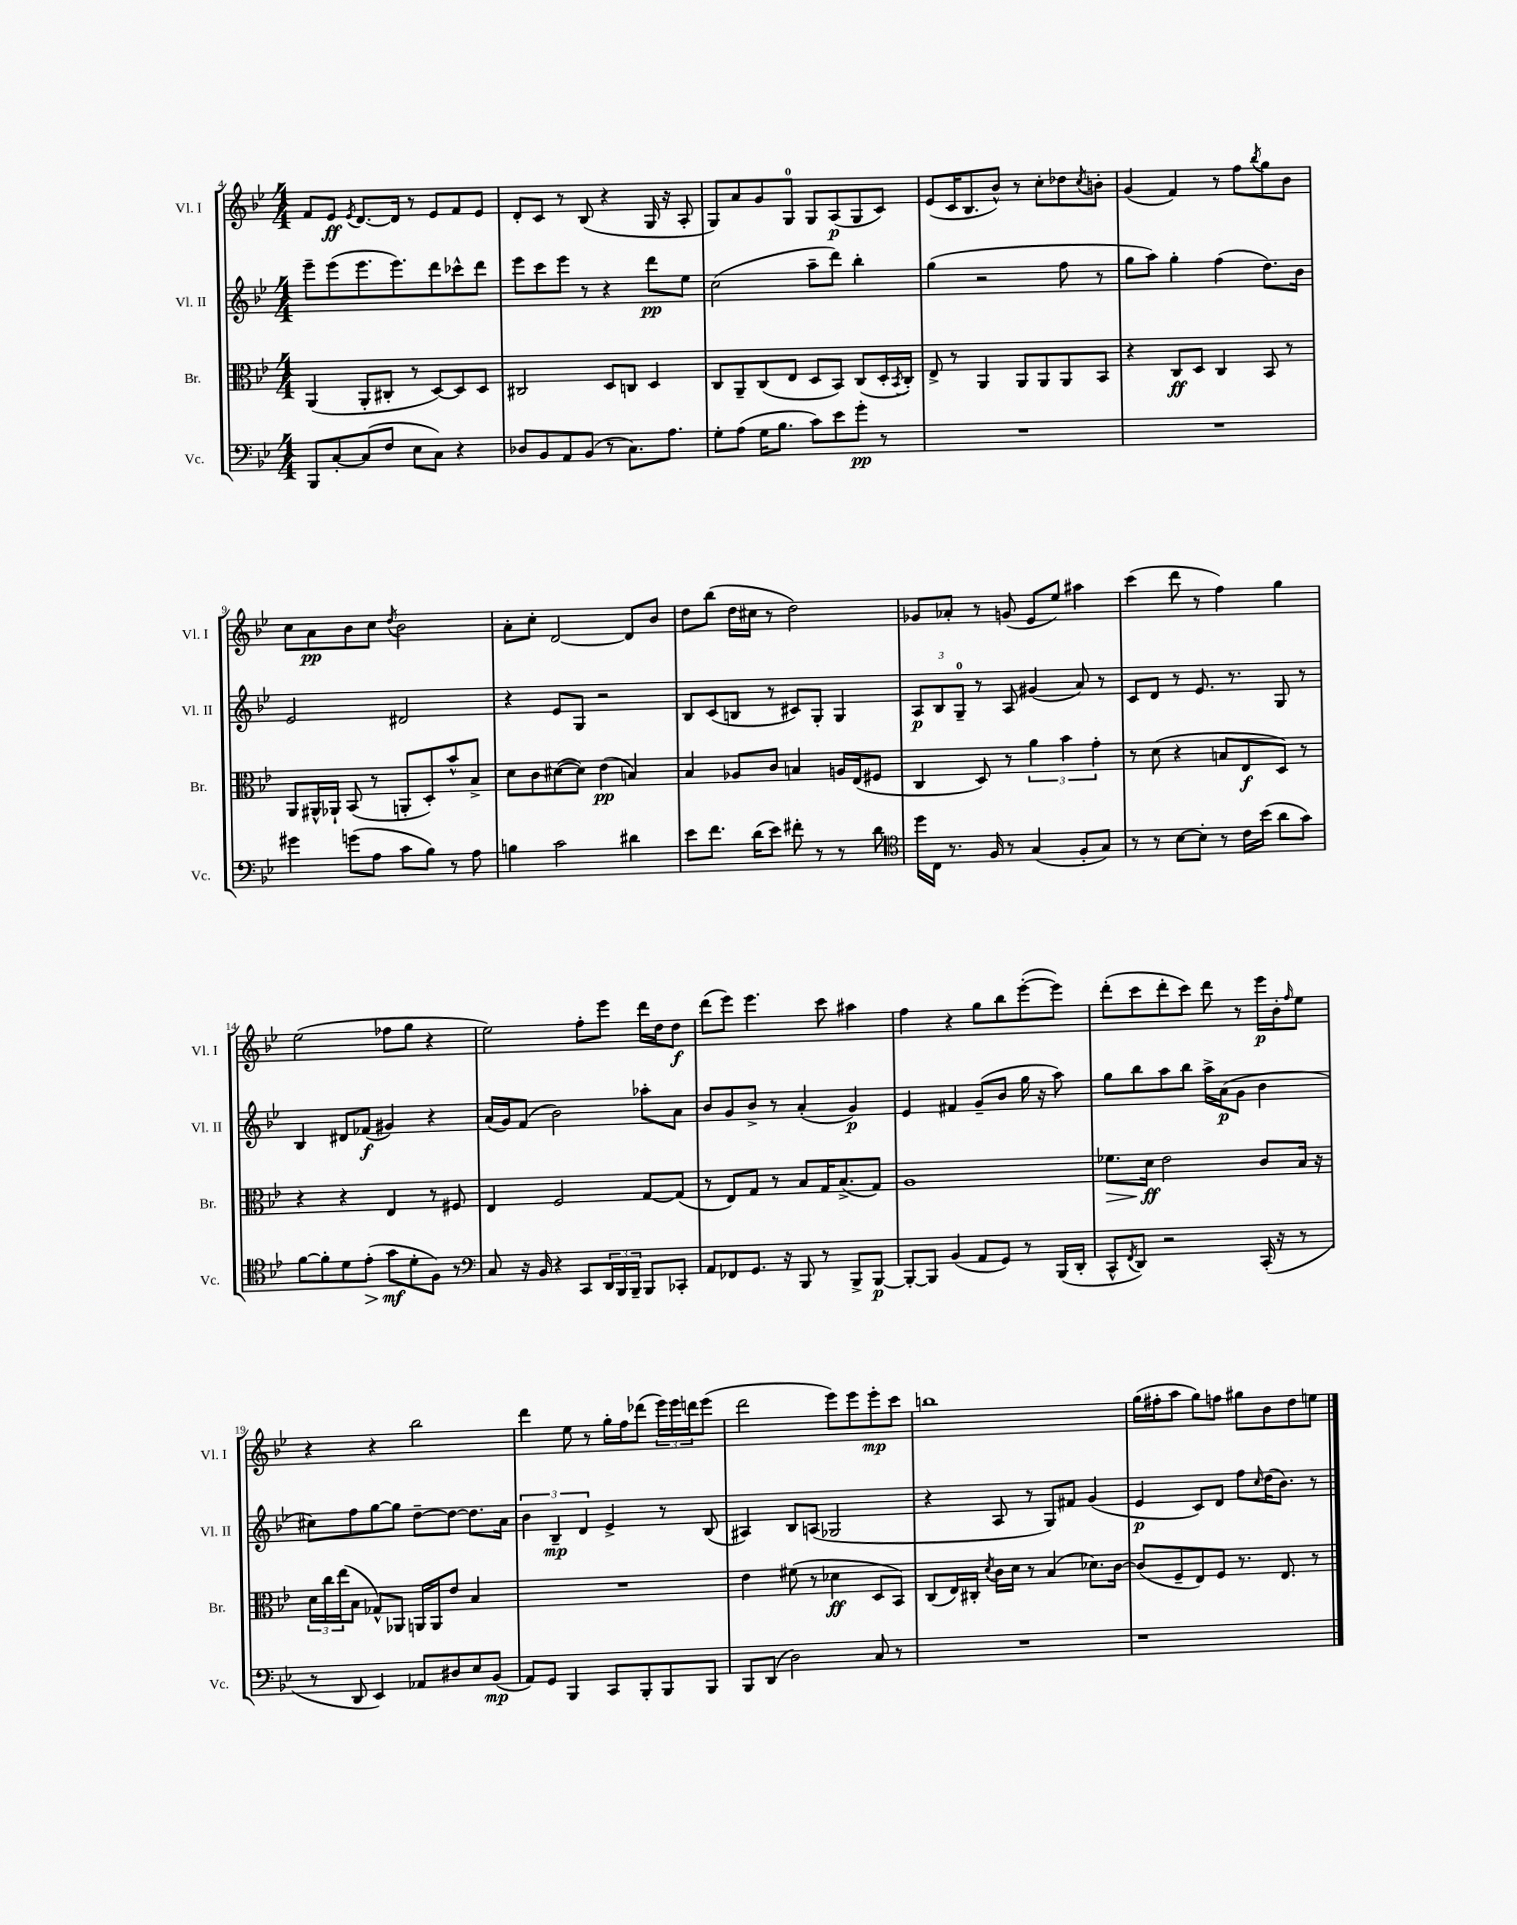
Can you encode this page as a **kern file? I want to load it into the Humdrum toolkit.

**kern	**dynam	**kern	**dynam	**kern	**dynam	**kern	**dynam
*part4	*part4	*part3	*part3	*part2	*part2	*part1	*part1
*staff4	*staff4	*staff3	*staff3	*staff2	*staff2	*staff1	*staff1
*I"Vc.	*	*I"Br.	*	*I"Vl. II	*	*I"Vl. I	*
*I'Vc.	*	*I'Br.	*	*I'Vl. II	*	*I'Vl. I	*
*clefF4	*	*clefC3	*	*clefG2	*	*clefG2	*
*k[b-e-]	*	*k[b-e-]	*	*k[b-e-]	*	*k[b-e-]	*
*M4/4	*	*M4/4	*	*M4/4	*	*M4/4	*
=4	=4	=4	=4	=4	=4	=4	=4
8BBB-/L	.	(4AA/	.	8eee-~\L	.	8f/L	.
[8C'/	.	.	.	(8eee-\	.	8e-/J	ff
.	.	.	.	.	.	8qe-/	.
(8C/]	.	8AA'/L	.	8.eee-\	.	[8.d/L	.
8F/J	.	8C#X'/J	.	.	.	.	.
.	.	.	.	8.eee-\)	.	16d/Jk]	.
8E-\L	.	8r	.	.	.	8r	.
8C\J)	.	[8D/L)	.	8ddd\	.	8e-/L	.
4r	.	8D/]	.	8ccc-X^^\	.	8f/	.
.	.	8D/J	.	8ddd\J	.	8e-/J	.
=5	=5	=5	=5	=5	=5	=5	=5
8D-X/L	.	2C#X/	.	8eee-\L	.	8d'/L	.
8BB-/	.	.	.	8ccc\	.	8c/J	.
8AA/	.	.	.	8eee-\J	.	8r	.
(8BB-/J	.	.	.	8r	.	(8B-/	.
8r	.	8D/L	.	4r	.	4r	.
8.C\L)	.	8Cn/J	.	.	.	.	.
.	.	4D/	.	8ddd\L	pp	16G/	.
8.A\J	.	.	.	.	.	16r	.
.	.	.	.	8ee-\J	.	8A'/	.
=6	=6	=6	=6	=6	=6	=6	=6
8G'\L	.	8C/L	.	(2cc\	.	8G/L)	.
(8A\J	.	8AA~/	.	.	.	8a/	.
16G\KL	.	(8C/	.	.	.	8g/	.
8.B-\J	.	.	.	.	.	.	.
.	.	8E-/J	.	.	.	8G/J	.
8c\L)	.	8D/L	.	8aa~\L	.	8G/L	.
8e-\	.	8BB-/J)	.	8ddd\J)	.	(8A/	p
8g'\J	pp	(8C/L	.	4bb-'\	.	8G/	.
8r	.	16D'/L	.	.	.	8c/J)	.
.	.	8qBB-/	.	.	.	.	.
.	.	16C'/JJ)	.	.	.	.	.
=7	=7	=7	=7	=7	=7	=7	=7
1r	.	8E-^/	.	(4gg\	.	(8e-/L	.
.	.	8r	.	.	.	16c/K	.
.	.	.	.	.	.	8.B-/	.
.	.	4AA/	.	2r	.	.	.
.	.	.	.	.	.	8b-^^/J)	.
.	.	8AA/L	.	.	.	8r	.
.	.	8AA/	.	.	.	8cc'\L	.
.	.	8AA/	.	8ff\	.	8dd-X\	.
.	.	.	.	.	.	8qcc/	.
.	.	8BB-/J	.	8r	.	8bn'\J	.
=8	=8	=8	=8	=8	=8	=8	=8
1r	.	4r	.	8gg\L	.	(4g/	.
.	.	.	.	8aa\J)	.	.	.
.	.	8C/L	ff	4gg'\	.	4f/)	.
.	.	8D/J	.	.	.	.	.
.	.	4C/	.	(4ff\	.	8r	.
.	.	.	.	.	.	8ff\L	.
.	.	.	.	.	.	8qbb-/	.
.	.	8BB-/	.	8.dd\L)	.	8gg\	.
.	.	8r	.	.	.	8b-\J	.
.	.	.	.	16b-\Jk	.	.	.
!!LO:LB:g=z
=9	=9	=9	=9	=9	=9	=9	=9
4g#X\	.	8AA/L	.	2e-/	.	8cc\L	.
.	.	16AA#X^^/L	.	.	.	8a\	pp
.	.	16AA-X`/JJ	.	.	.	.	.
(8gn\L	.	(8BB-/	.	.	.	8b-\	.
8A\J	.	8r	.	.	.	8cc\J	.
.	.	.	.	.	.	8qdd/	.
8c\L	.	8AAn'/L	.	2d#X/	.	2b-\	.
8B-\J)	.	8D'/)	.	.	.	.	.
8r	.	8b-^^/	.	.	.	.	.
8A\	.	8B-^/J	.	.	.	.	.
=10	=10	=10	=10	=10	=10	=10	=10
4Bn\	.	8d\L	.	4r	.	8a'\L	.
.	.	8c\	.	.	.	8cc'\J	.
2c\	.	([8d#X\	.	8e-/L	.	[2d/	.
.	.	8d#\J])	.	8G/J	.	.	.
.	.	(4e-\	pp	2r	.	.	.
4d#X\	.	4Bn/)	.	.	.	8d/L]	.
.	.	.	.	.	.	8b-/J	.
=11	=11	=11	=11	=11	=11	=11	=11
8e-\L	.	4B-/	.	8B-/L	.	8dd\L	.
8.f\J	.	.	.	(8c/	.	(8bb-\J	.
.	.	8A-X/L	.	8Bn/J	.	16dd\LL	.
(16d\KL	.	.	.	.	.	16cc#X\JJ	.
8e-\J)	.	8c/J	.	8r	.	8r	.
8f#X'\	.	4Bn/	.	8c#X/L)	.	2dd\)	.
8r	.	.	.	8G'/J	.	.	.
8r	.	16An/LL	.	4G/	.	.	.
.	.	(16E-/J	.	.	.	.	.
8d\	.	8F#X/J	.	.	.	.	.
=12	=12	=12	=12	=12	=12	=12	=12
*clefC4	*	*	*	*	*	*	*
16dd\LL	.	4C/	.	12A/L	p	8g-X/L	.
16C\JJ	.	.	.	.	.	.	.
.	.	.	.	12B-/	.	.	.
8.r	.	.	.	.	.	8a-X'/J	.
.	.	.	.	12G~/J	.	.	.
.	.	8D/)	.	8r	.	8r	.
16F/	.	.	.	.	.	.	.
8r	.	8r	.	8A/	.	(8gn/	.
(4G/	.	6a\	.	(4g#X/	.	8e-/L	.
.	.	.	.	.	.	8ee-/J)	.
.	.	6b-\	.	.	.	.	.
8F'/L	.	.	.	8a/)	.	4aa#X\	.
.	.	6g'\	.	.	.	.	.
8G/J)	.	.	.	8r	.	.	.
=13	=13	=13	=13	=13	=13	=13	=13
8r	.	8r	.	8c/L	.	(4ccc\	.
8r	.	(8d\	.	8d/J	.	.	.
[8B-\L	.	4r	.	8r	.	8ddd\	.
8B-'\J]	.	.	.	8.e-/	.	8r	.
8r	.	8Bn/L	.	.	.	4ff\)	.
.	.	.	.	8.r	.	.	.
16c\LL	.	8E-/	f	.	.	.	.
(16b-\JJ	.	.	.	.	.	.	.
8a\L	.	8D/J)	.	8G/	.	4gg\	.
8g\J)	.	8r	.	8r	.	.	.
!!LO:LB:g=z
=14	=14	=14	=14	=14	=14	=14	=14
[8f\L	.	4r	.	4B-/	.	(2ee-\	.
8f'\]	.	.	.	.	.	.	.
8d\	.	4r	.	8d#X/L	.	.	.
!	!LO:HP:b	!	!	!	!	!	!
(8e-'\J	>	.	.	(8f-X/J	f	.	.
8g\L	mf	4E-/	.	4g#X/)	.	8ff-X\L	.
8d'\	]	.	.	.	.	8gg\J	.
8F\J)	.	8r	.	4r	.	4r	.
8r	.	8F#X/	.	.	.	.	.
=15	=15	=15	=15	=15	=15	=15	=15
*clefF4	*	*	*	*	*	*	*
8C/	.	4E-/	.	(16a/LL	.	2ee-\)	.
.	.	.	.	16g/J)	.	.	.
16r	.	.	.	(8f/J	.	.	.
16BB-/	.	.	.	.	.	.	.
4r	.	2F/	.	2b-\)	.	.	.
8CC/L	.	.	.	.	.	8ff'\L	.
24DD/L	.	.	.	.	.	8eee-\J	.
24BBB-/	.	.	.	.	.	.	.
24BBB-~/JJ	.	.	.	.	.	.	.
8BBB-/L	.	[8G/L	.	8aa-X'\L	.	16ddd\LL	.
.	.	.	.	.	.	16dd\J	.
8CC-X'/J	.	(8G/J]	.	8a\J	.	8dd\J	f
=16	=16	=16	=16	=16	=16	=16	=16
8AA/L	.	8r	.	8b-/L	.	(8ddd\L	.
8FF-X/	.	8E-/L)	.	8g/	.	8eee-\J)	.
8.GG/J	.	8G/J	.	8b-^/J	.	4.eee-\	.
.	.	8r	.	8r	.	.	.
16r	.	.	.	.	.	.	.
8BBB-/	.	8B-/L	.	(4a'/	.	.	.
8r	.	16G/K	.	.	.	8ccc\	.
.	.	(8.B-^/	.	.	.	.	.
8BBB-^/L	.	.	.	4g/)	p	4aa#X\	.
[8BBB-/J	p	8G/J)	.	.	.	.	.
=17	=17	=17	=17	=17	=17	=17	=17
8BBB-'/L_	.	1A	.	4e-/	.	4ff\	.
8BBB-/J]	.	.	.	.	.	.	.
(4BB-/	.	.	.	4f#X/	.	4r	.
8AA/L	.	.	.	(8g~/L	.	8gg\L	.
8GG/J)	.	.	.	8b-/J	.	8bb-\	.
8r	.	.	.	16gg\	.	([8eee-'\	.
.	.	.	.	16r	.	.	.
(16BBB-/LL	.	.	.	8aa\)	.	8eee-\J])	.
16DD'/JJ	.	.	.	.	.	.	.
=18	=18	=18	=18	=18	=18	=18	=18
!	!	!	!LO:HP:b	!	!	!	!
8CC^^/L	.	8.f-X\L	>	8gg\L	.	(8ddd'\L	.
8qFF/	.	.	.	.	.	.	.
8DD/J)	.	.	.	8bb-\	.	8ccc\	.
.	.	16d\Jk	ff	.	.	.	.
2r	.	2e-\	]	8aa\	.	8ddd'\	.
.	.	.	.	8bb-\J	.	8ccc\J)	.
.	.	.	.	16aa^\LL	.	8ddd\	.
.	.	.	.	(16a\J	p	.	.
.	.	.	.	8g\J	.	8r	.
(16CC'/	.	8c/L	.	4b-\	.	16eee-\LL	p
16r	.	.	.	.	.	16b-'\J	.
.	.	.	.	.	.	16qqff/	.
8r	.	16B-/Jk	.	.	.	8ee-\J	.
.	.	16r	.	.	.	.	.
!!LO:LB:g=z
=19	=19	=19	=19	=19	=19	=19	=19
8r	.	24d\LL	.	8cc#X\L)	.	4r	.
.	.	24cc\	.	.	.	.	.
.	.	(24ee-\J	.	.	.	.	.
8DD/	.	8B-\J	.	8ff\	.	.	.
4EE-/)	.	8G-X^^/L)	.	[8gg\	.	4r	.
.	.	8AA-X/J	.	8gg\J]	.	.	.
8AA-X/L	.	16AAn/LL	.	[8dd~\L	.	2bb-\	.
.	.	16AA/J	.	.	.	.	.
8D#X/	.	8e-/J	.	8dd\J_	.	.	.
8E-/	.	4B-/	.	8.dd\L]	.	.	.
(8BB-/J	mp	.	.	.	.	.	.
.	.	.	.	16a\Jk	.	.	.
=20	=20	=20	=20	=20	=20	=20	=20
8AA/L)	.	1r	.	6b-\	.	4ddd\	.
8GG/J	.	.	.	.	.	.	.
.	.	.	.	6B-~/	mp	.	.
4BBB-/	.	.	.	.	.	8ee-\	.
.	.	.	.	6d/	.	.	.
.	.	.	.	.	.	8r	.
8CC/L	.	.	.	4e-^/	.	16gg'\LL	.
.	.	.	.	.	.	16ff\J	.
8BBB-'/	.	.	.	.	.	(8ddd-X\J	.
8BBB-/	.	.	.	8r	.	24eee-\LL)	.
.	.	.	.	.	.	24eee-\	.
.	.	.	.	.	.	24dddn\J	.
8BBB-/J	.	.	.	(8B-/	.	(8eee-\J	.
=21	=21	=21	=21	=21	=21	=21	=21
8BBB-/L	.	4e-\	.	4A#X/)	.	2ddd\	.
(8DD/J	.	.	.	.	.	.	.
2D\)	.	(8f#X\	.	8B-/L	.	.	.
.	.	8r	.	(8An/J	.	.	.
.	.	4d-X\	ff	2G-X/	.	8eee-\L)	.
.	.	.	.	.	.	8eee-\	.
8C/	.	8D/L	.	.	.	8eee-'\	mp
8r	.	8BB-/J)	.	.	.	8ccc\J	.
=22	=22	=22	=22	=22	=22	=22	=22
1r	.	(8C/L	.	4r	.	1bbn	.
.	.	16E-/L)	.	.	.	.	.
.	.	16C#X'/JJ	.	.	.	.	.
.	.	8qd/	.	.	.	.	.
.	.	16c\LL	.	8A/	.	.	.
.	.	16d\JJ	.	.	.	.	.
.	.	8r	.	8r	.	.	.
.	.	(4B-/	.	8G/L)	.	.	.
.	.	.	.	8f#X/J	.	.	.
.	.	8.d-X\L)	.	(4g/	.	.	.
.	.	[16c\Jk	.	.	.	.	.
=23	=23	=23	=23	=23	=23	=23	=23
1r	.	(8c/L]	.	4e-/	p	(16gg\LL	.
.	.	.	.	.	.	16ff#X'\J	.
.	.	8F~/	.	.	.	8aa\J	.
.	.	8E-/)	.	8c/L)	.	8gg\L)	.
.	.	8F/J	.	8d/J	.	8ffn\J	.
.	.	8.r	.	8ff\L	.	8gg#X\L	.
.	.	.	.	16qqcc/	.	.	.
.	.	.	.	(16dd\K	.	8b-\	.
.	.	8.E-/	.	8.b-\J)	.	.	.
.	.	.	.	.	.	8dd\	.
.	.	8r	.	8r	.	8een\J	.
==	==	==	==	==	==	==	==
*-	*-	*-	*-	*-	*-	*-	*-
